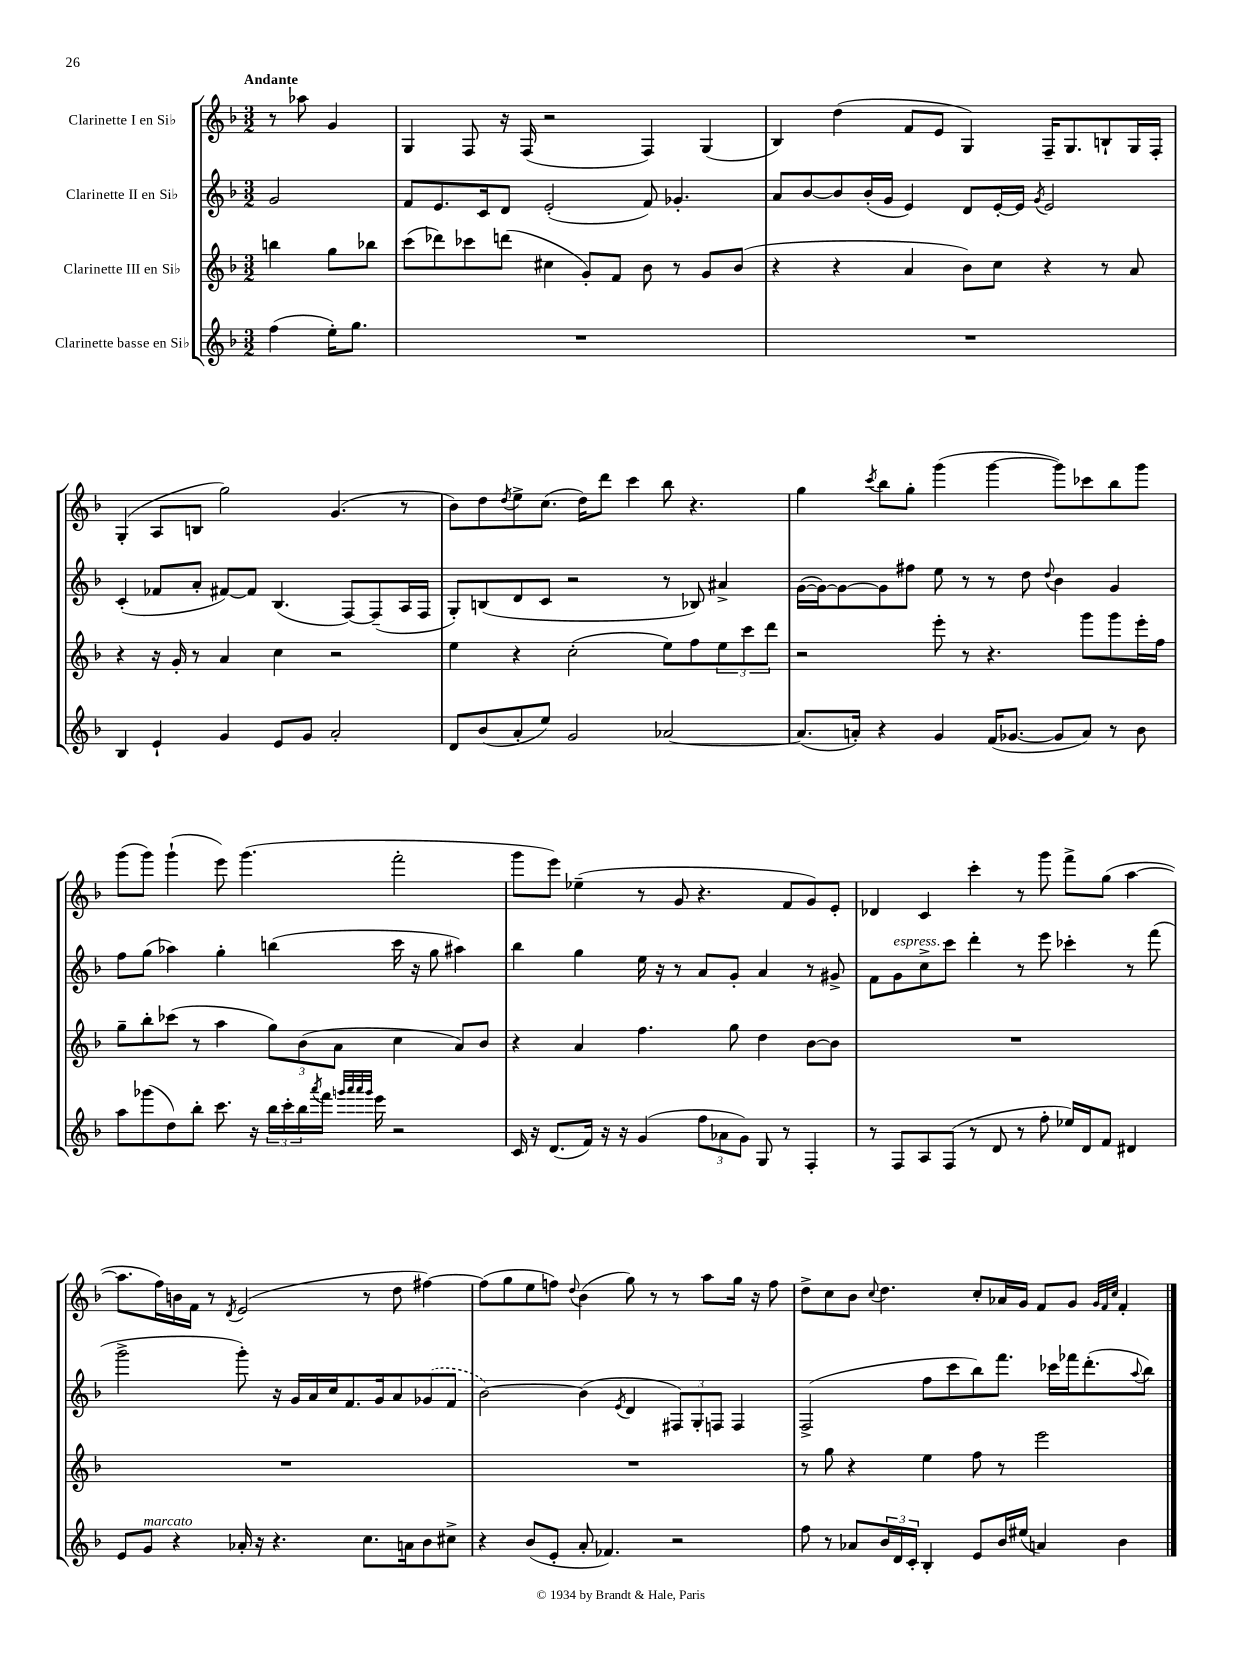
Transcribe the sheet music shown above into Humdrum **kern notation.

**kern	**kern	**kern	**kern
*part4	*part3	*part2	*part1
*staff4	*staff3	*staff2	*staff1
*I"Clarinette basse en Si♭	*I"Clarinette III en Si♭	*I"Clarinette II en Si♭	*I"Clarinette I en Si♭
*clefG2	*clefG2	*clefG2	*clefG2
*k[b-]	*k[b-]	*k[b-]	*k[b-]
*M3/2	*M3/2	*M3/2	*M3/2
=	=	=	=
!	!	!	!LO:TX:a:B:t=Andante
(4ff\	4bbn\	2g/	8r
.	.	.	8aa-X\
16ee'\KL)	8gg\L	.	4g/
8.gg\J	.	.	.
.	8bb-X\J	.	.
=1	=1	=1	=1
1.r	(8ccc\L	8f/L	4G/
.	8ddd-X\)	8.e/	.
.	8ccc-X\	.	8F/
.	.	16c/k	.
.	(8dddn\J	8d/J	16r
.	.	.	(16F/
.	4cc#X\	(2e'/	2r
.	8g'/L)	.	.
.	8f/J	.	.
.	8b-\	8f/)	4F/)
.	8r	4.g-X'/	.
.	8g/L	.	(4G/
.	(8b-/J	.	.
=2	=2	=2	=2
1.r	4r	8a/L	4B-/)
.	.	[8b-/	.
.	4r	8b-/]	(4dd\
.	.	(16b-'/L	.
.	.	16g/JJ	.
.	4a/	4e/)	8f/L
.	.	.	8e/J
.	8b-\L)	8d/L	4G/)
.	8cc\J	[16e'/L	.
.	.	16e/JJ]	.
.	.	8qg/	.
.	4r	2e/	16F~/KL
.	.	.	8.G/
.	8r	.	8Bn`/
.	8a/	.	16G/L
.	.	.	16F'/JJ
!!LO:LB:g=z
=3	=3	=3	=3
4B-/	4r	(4c'/	(4G'/
4e`/	16r	8f-X/L	8A/L
.	16g'/	.	.
.	8r	8a'/J	8Bn/J
4g/	4a/	[8f#X/L)	2gg\)
.	.	8f#/J]	.
8e/L	4cc\	(4.B-/	.
8g/J	.	.	.
2a'/	2r	.	(4.g/
.	.	[8F/L)	.
.	.	(8F~/]	.
.	.	16A/L	8r
.	.	16F/JJ	.
=4	=4	=4	=4
8d/L	4ee\	8G'/L)	8b-\L)
(8b-/	.	(8Bn/	8dd\
.	.	.	8qdd/
8a'/	4r	8d/	8ee^\
8ee/J)	.	8c/J	(8.cc\J
2g/	(2cc'\	2r	.
.	.	.	16dd\KL)
.	.	.	8ddd\J
.	.	.	4ccc\
[2a-X/	8ee\L)	8r	8bb-\
.	8ff\	8B-X/)	4.r
.	12ee\	4a#X^/	.
.	12ccc\	.	.
.	12ddd\J	.	.
=5	=5	=5	=5
(8.a-/L]	2r	([16g\LL	4gg\
.	.	16g\J_)	.
.	.	8g\_	.
16an'/Jk)	.	.	.
.	.	.	8qccc/
4r	.	8g\]	8bb-\L
.	.	8ff#X\J	8gg'\J
4g/	8eee'\	8ee\	(4ggg\
.	8r	8r	.
(16f/KL	4.r	8r	[4ggg\
[8.g-X/J	.	.	.
.	.	8dd\	.
.	.	8qqdd/	.
8g-/L]	.	4b-\	8ggg\L])
8a/J)	8ggg\L	.	8ccc-X\
8r	8ggg\	4g/	8bb-\
8b-\	16eee'\L	.	8ggg\J
.	16ff\JJ	.	.
!!LO:LB:g=z
=6	=6	=6	=6
8aa\L	8gg~\L	8ff\L	(8ggg\L
(8ggg-X\	8bb-'\	(8gg\J	8ggg\J)
8dd\)	(8ccc-X\J	4aa-X\)	(4ggg`\
8bb-'\J	8r	.	.
8.ccc\	4aa\	4gg'\	8eee\)
.	.	.	(4.ggg\
16r	.	.	.
24bb-\LL	12gg\L)	(4bbn\	.
24ccc'\	.	.	.
24bb-\	(12b-\	.	.
8qaaa/	.	.	.
16fff\JJ	.	.	.
.	12a\J	.	.
32qqgggn/LLL	.	.	.
32qqaaa/	.	.	.
32qqaaa/	.	.	.
32qqggg/JJJ	.	.	.
16eee\	.	.	.
2r	4cc\	16ccc\	2fff'\
.	.	16r	.
.	.	8gg\	.
.	8a/L)	4aa#X\)	.
.	8b-/J	.	.
=7	=7	=7	=7
16c/	4r	4bb-\	8ggg\L
16r	.	.	.
(8.d/L	.	.	8eee\J)
.	4a/	4gg\	(4ee-X~\
16f/Jk)	.	.	.
16r	.	.	.
16r	.	.	.
(4g/	4.ff\	16ee\	8r
.	.	16r	.
.	.	8r	8g/
12ff\L	.	8a/L	4.r
12a-X\	.	.	.
.	8gg\	8g'/J	.
12g\J)	.	.	.
8G/	4dd\	4a/	.
8r	.	.	8f/L
4F'/	[8b-\L	8r	8g/)
.	8b-\J]	8g#X^/	8e'/J
=8	=8	=8	=8
8r	1.r	8f\L	4d-X/
!	!	!LO:TX:a:i:t=espress.	!
8F/L	.	8g\	.
8A/	.	8cc^\	4c/
(8F/J	.	8ccc\J	.
8r	.	4ddd'\	4ccc'\
8d/	.	.	.
8r	.	8r	8r
8ff'\	.	8eee\	8ggg\
16ee-X/LL)	.	4ccc-X'\	8fff^\L
16d/J	.	.	.
8f/J	.	.	(8gg\J
4d#X/	.	8r	[4aa\
.	.	(8fff\	.
!!LO:LB:g=z
=9	=9	=9	=9
8e/L	1.r	2ggg^\	8.aa\L]
!LO:TX:a:i:t=marcato	!	!	!
8g/J	.	.	.
.	.	.	16ff\L)
4r	.	.	16bn\
.	.	.	16f\JJ
.	.	.	8r
.	.	.	8qd/
16a-X'/	.	8ggg'\)	(2e/
16r	.	.	.
4.r	.	16r	.
.	.	16g/LL	.
.	.	16a/	.
.	.	16cc/J	.
.	.	8.f/	.
8.cc\L	.	.	8r
.	.	16g/k	.
.	.	8a/	8dd\
16an\k	.	.	.
8b-\	.	(8g-X/	[4ff#X\)
8cc#X^\J	.	8f/J	.
=10	=10	=10	=10
4r	1.r	[2b-\)	(8ff#\L]
.	.	.	8gg\
(8b-/L	.	.	8ee\
8e'/J	.	.	8ffn\J)
.	.	.	8qqdd/
8a'/	.	(4b-\]	(4b-\
4.f-X/)	.	.	.
.	.	8qe/	.
.	.	4d/	8gg\)
.	.	.	8r
2r	.	12F#X/L)	8r
.	.	12G'/	.
.	.	.	8aa\L
.	.	12Fn/J	.
.	.	4F/	16gg\Jk
.	.	.	16r
.	.	.	8ff\
=11	=11	=11	=11
8ff\	8r	(2F^/	8dd^\L
8r	8gg\	.	8cc\
8a-X/L	4r	.	8b-\J
.	.	.	8qqcc/
24b-/L	.	.	4.dd\
24d/	.	.	.
24c'/JJ	.	.	.
4B-'/	4ee\	8ff\L	.
.	.	8ccc\	.
8e/L	8ff\	8bb-\)	8cc'/L
16b-/L	8r	8.fff\J	16a-X/L
(16ee#X/JJ	.	.	16g/JJ
4an/)	2eee\	.	8f/L
.	.	16ccc-X\LL	.
.	.	16fff-X\J	8g/J
.	.	(8.ddd'\	.
.	.	.	32qqg/LLL
.	.	.	32qqf/
.	.	.	32qqcc/JJJ
4b-\	.	.	4f'/
.	.	8qqaa/	.
.	.	8bb-\J)	.
==	==	==	==
*-	*-	*-	*-
